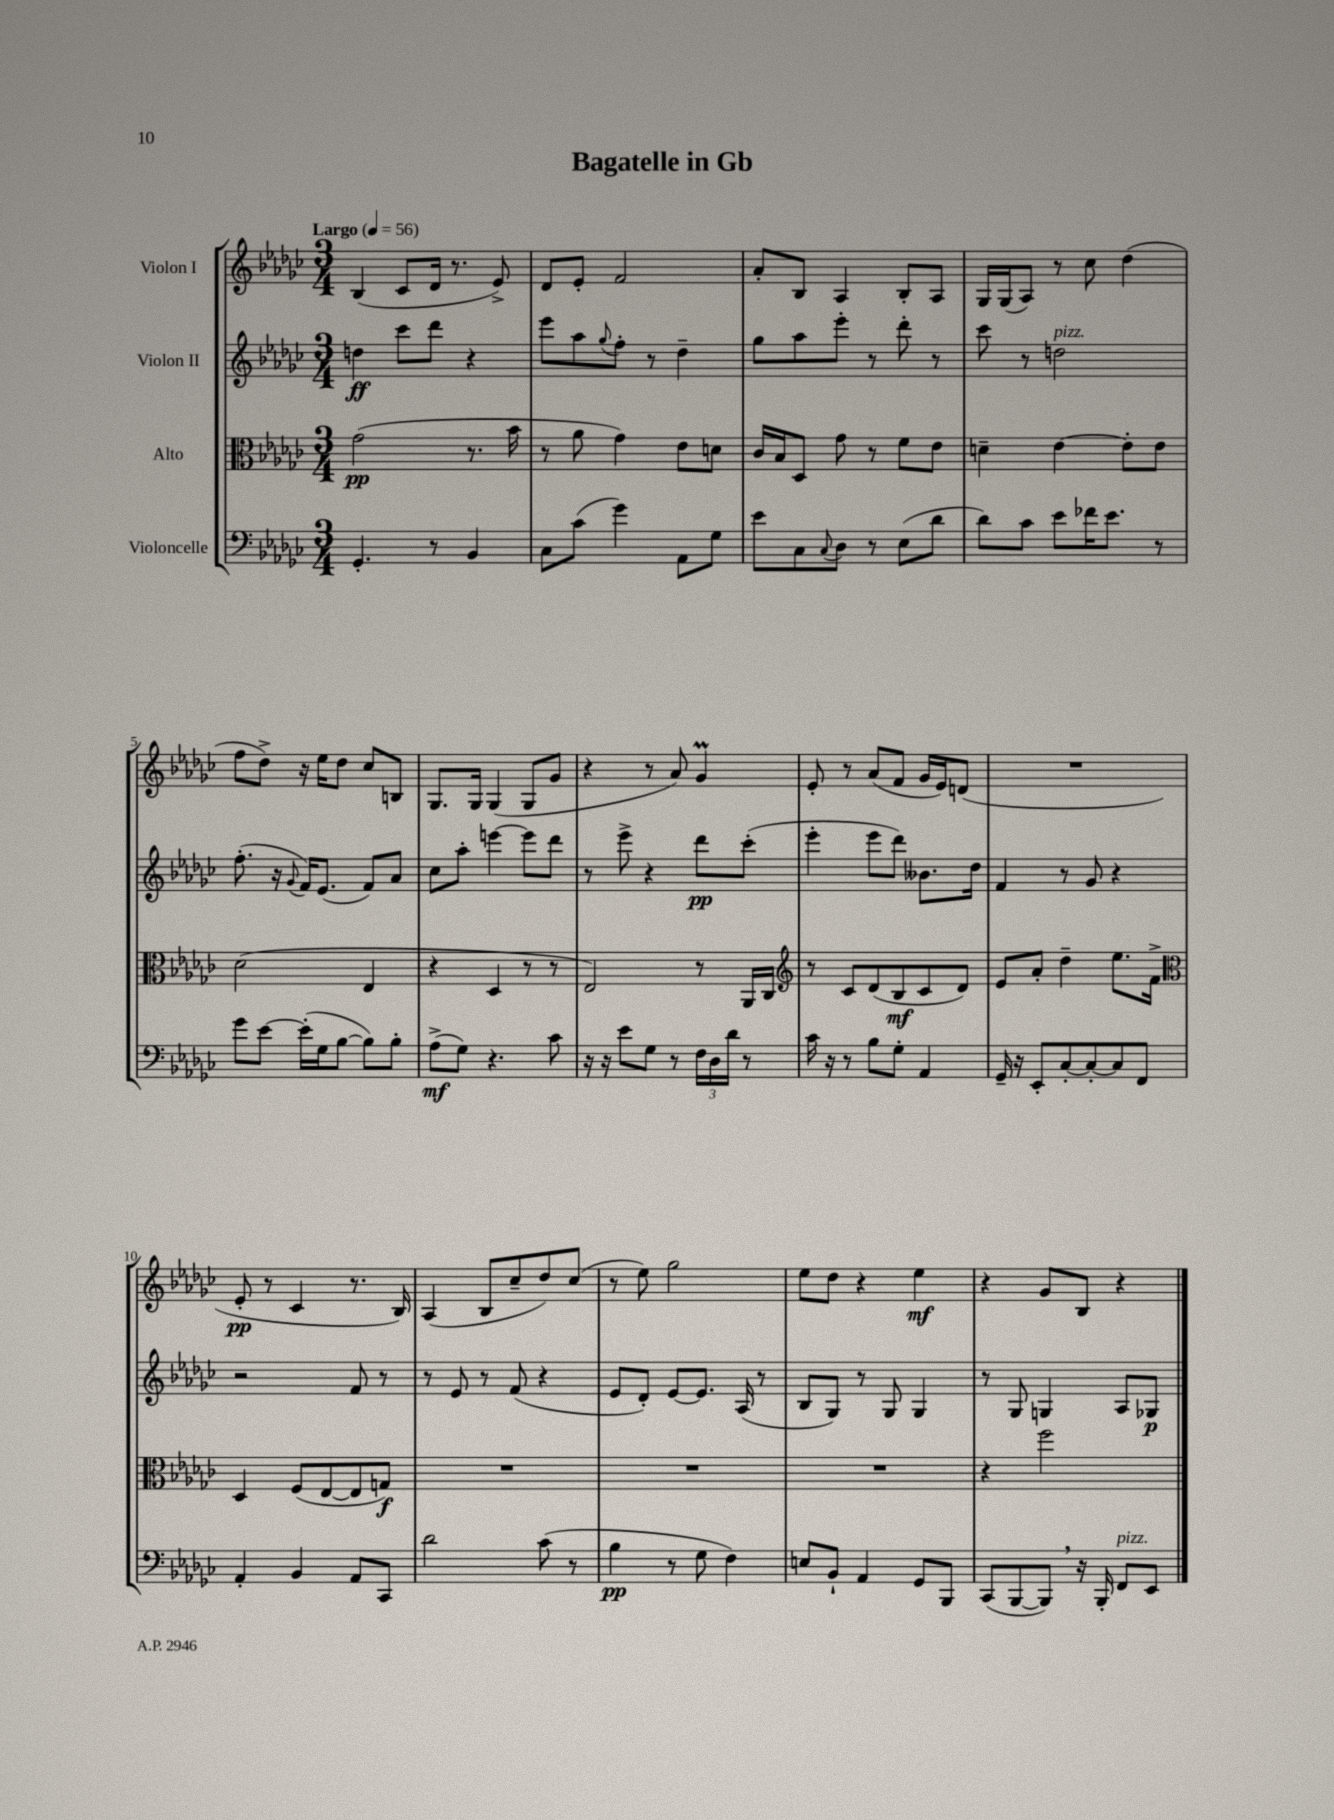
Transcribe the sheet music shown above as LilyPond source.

\header { title = "Bagatelle in Gb" }
<<
\new StaffGroup <<
\new Staff = "s0" \with { instrumentName = "Violon I" } {
    \clef treble \key ges \major \numericTimeSignature \time 3/4 \tempo "Largo" 4 = 56
    bes4( ces'8 des'16 r8. ees'8->) |
    des'8 ees'8-. f'2 |
    aes'8-. bes8 aes4 bes8-. aes8 |
    ges16 ges16( aes8) r8 ces''8 des''4( |
    f''8 des''8->) r16 ees''16 des''8 ces''8 b8 |
    ges8. ges16 ges4( ges8 ges'8 |
    r4 r8 aes'8) ges'4\prall |
    ees'8-. r8 aes'8( f'8 ges'16 ees'16) d'8( |
    R2. |
    ees'8-.\pp r8 ces'4 r8. bes16) |
    aes4( bes8 ces''8-- des''8) ces''8( |
    r8 ees''8) ges''2 |
    ees''8 des''8 r4 ees''4\mf |
    r4 ges'8 bes8 r4 \bar "|." |
}
\new Staff = "s1" \with { instrumentName = "Violon II" } {
    \clef treble \key ges \major \numericTimeSignature \time 3/4
    d''4\ff ces'''8 des'''8 r4 |
    ees'''8 aes''8 \appoggiatura { ges''8 } f''8-. r8 des''4-- |
    ges''8 aes''8 ees'''8-. r8 des'''8-. r8 |
    ces'''8 r8 d''2^\markup { \italic "pizz." } |
    f''8.-.( r16 \appoggiatura { ges'8 } f'16) ees'8.( f'8) aes'8 |
    ces''8 aes''8-. e'''4~ e'''8 des'''8 |
    r8 ees'''8-> r4 des'''8\pp ces'''8-.( |
    ees'''4-. ees'''8 des'''8) beses'8. des''16 |
    f'4 r8 ges'8 r4 |
    r2 f'8 r8 |
    r8 ees'8 r8 f'8( r4 |
    ees'8 des'8-.) ees'8~ ees'8. aes16( r8 |
    bes8 ges8) r8 ges8 ges4 |
    r8 ges8 g4 aes8 ges8\p \bar "|." |
}
\new Staff = "s2" \with { instrumentName = "Alto" } {
    \clef alto \key ges \major \numericTimeSignature \time 3/4
    ges'2\pp( r8. bes'16 |
    r8 aes'8 ges'4) ees'8 d'8 |
    ces'16 bes16 des8 ges'8 r8 f'8 ees'8 |
    d'4-- ees'4~ ees'8-. ees'8 |
    des'2( ees4 |
    r4 des4 r8 r8 |
    ees2) r8 aes,16 ces16 |
    \clef treble r8 ces'8 des'8( bes8\mf ces'8 des'8) |
    ees'8 aes'8-. des''4-- ees''8. f'16-> |
    \clef alto des4 f8( ees8~ ees8 g8\f) |
    R2. |
    R2. |
    R2. |
    r4 f''2 \bar "|." |
}
\new Staff = "s3" \with { instrumentName = "Violoncelle" } {
    \clef bass \key ges \major \numericTimeSignature \time 3/4
    ges,4.-. r8 bes,4 |
    ces8 ces'8( ges'4) aes,8 ges8 |
    ees'8 ces8 \appoggiatura { ces8 } des8 r8 ees8( des'8 |
    des'8) ces'8 ees'8 fes'16 ees'8. r8 |
    ges'8 ees'8~ ees'16-.( ges16 bes8~ bes8) bes8-. |
    aes8->\mf( ges8) r4. ces'8 |
    r16 r16 ees'8 ges8 r8 \tuplet 3/2 { f16 des16 des'16 } r8 |
    ces'16 r16 r8 bes8 ges8-. aes,4 |
    ges,16-- r16 ees,8-. ces8~-. ces8~-. ces8 f,8 |
    aes,4-. bes,4 aes,8 ces,8 |
    des'2 ces'8( r8 |
    bes4\pp r8 ges8 f4) |
    e8 bes,8-! aes,4 ges,8 bes,,8 |
    ces,8( bes,,8~ bes,,8) \breathe r16 bes,,16-. f,8^\markup { \italic "pizz." } ees,8 \bar "|." |
}
>>
>>
